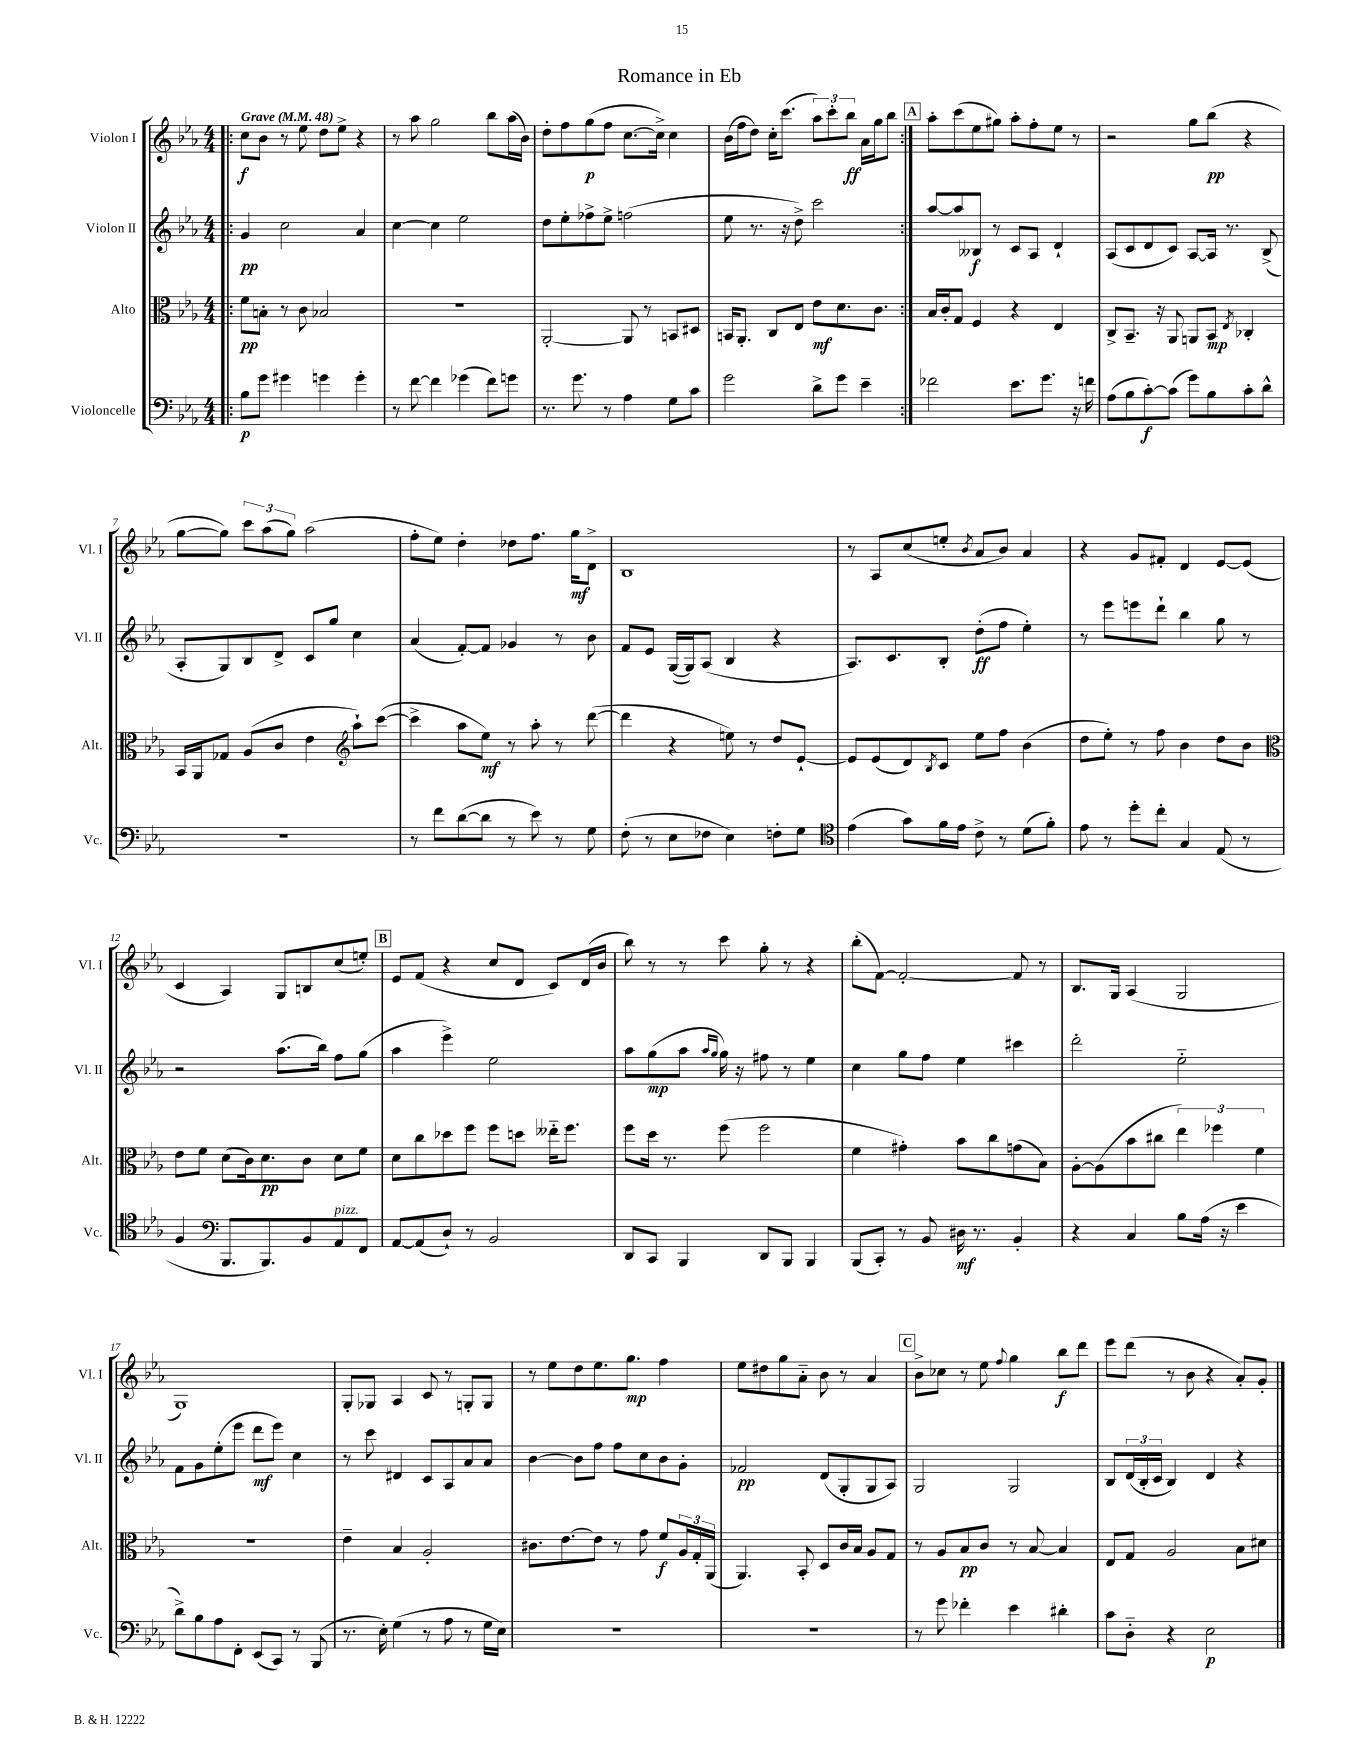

**kern	**dynam	**kern	**dynam	**kern	**dynam	**kern	**dynam
*part4	*part4	*part3	*part3	*part2	*part2	*part1	*part1
*staff4	*staff4	*staff3	*staff3	*staff2	*staff2	*staff1	*staff1
*I"Violoncelle	*	*I"Alto	*	*I"Violon II	*	*I"Violon I	*
*I'Vc.	*	*I'Alt.	*	*I'Vl. II	*	*I'Vl. I	*
*clefF4	*	*clefC3	*	*clefG2	*	*clefG2	*
*k[b-e-a-]	*	*k[b-e-a-]	*	*k[b-e-a-]	*	*k[b-e-a-]	*
*M4/4	*	*M4/4	*	*M4/4	*	*M4/4	*
*MM48	*	*MM48	*	*MM48	*	*MM48	*
=1!|:	=1!|:	=1!|:	=1!|:	=1!|:	=1!|:	=1!|:	=1!|:
!	!	!	!	!	!	!LO:TX:a:B:t=Grave	!
8B-\L	p	8f\L	pp	4g/	pp	8cc\L	f
8g\J	.	8Bn'\J	.	.	.	8b-\J	.
4g#X\	.	8r	.	2cc\	.	8r	.
.	.	8c\	.	.	.	8ee-\	.
4gn\	.	2B-X/	.	.	.	8dd\L	.
.	.	.	.	.	.	8ee-^\J	.
4g'\	.	.	.	4a-/	.	4r	.
=2	=2	=2	=2	=2	=2	=2	=2
8r	.	1r	.	[4cc\	.	8r	.
[8f\	.	.	.	.	.	8aa-\	.
4f\]	.	.	.	4cc\]	.	2gg\	.
(4g-X\	.	.	.	2ee-\	.	.	.
8f\L)	.	.	.	.	.	8bb-\L	.
8gn\J	.	.	.	.	.	(16aa-\L	.
.	.	.	.	.	.	16b-\JJ)	.
=3	=3	=3	=3	=3	=3	=3	=3
8.r	.	[2AA-'/	.	8dd\L	.	8dd'\L	.
.	.	.	.	8ee-'\	.	8ff\	.
8.g\	.	.	.	.	.	.	.
.	.	.	.	8ff-X^\	.	(8gg\	p
8r	.	.	.	8ee-^\J	.	8ff\J	.
4A-\	.	8AA-/]	.	(2ffn\	.	[8.cc\L	.
.	.	8r	.	.	.	.	.
.	.	.	.	.	.	16cc^\Jk])	.
8G\L	.	8BBn/L	.	.	.	4cc\	.
8c\J	.	8D#X/J	.	.	.	.	.
=4	=4	=4	=4	=4	=4	=4	=4
2g\	.	16BBn/KL	.	8ee-\	.	(16b-\LL	.
.	.	8.AA-'/J	.	.	.	16ff\J	.
.	.	.	.	8.r	.	8dd\J)	.
.	.	8C/L	.	.	.	16cc'\KL	.
.	.	.	.	16r	.	(8.ccc\J	.
.	.	8E-/J	.	8dd^\)	.	.	.
8d^\L	.	8e-\L	mf	2ccc\	.	12aa-\L)	.
.	.	.	.	.	.	12ccc'\	.
8g\J	.	8.d\	.	.	.	.	.
.	.	.	.	.	.	12bb-\J	ff
4e-~\	.	.	.	.	.	16a-\LL	.
.	.	8.c\J	.	.	.	16gg\J	.
.	.	.	.	.	.	8bb-\J	.
!!LO:REH:place=s1:t=A
=5:|!	=5:|!	=5:|!	=5:|!	=5:|!	=5:|!	=5:|!	=5:|!
2f-X\	.	16B-/LL	.	[8aa-/L	.	8aa-'\L	.
.	.	16c'/J	.	.	.	.	.
.	.	8G/J	.	8aa-/]	.	(8ccc\	.
.	.	4F/	.	8B--X/J	f	8ee-\	.
.	.	.	.	8r	.	8gg#X\J)	.
8.e-\L	.	4r	.	8c/L	.	8aa-'\L	.
.	.	.	.	8A-/J	.	8ff'\	.
8.g\J	.	.	.	.	.	.	.
.	.	4E-/	.	4d`/	.	8ee-\J	.
16r	.	.	.	.	.	8r	.
16fn\	.	.	.	.	.	.	.
=6	=6	=6	=6	=6	=6	=6	=6
(8A-\L	.	8C^/L	.	(8A-/L	.	2r	.
8B-\	.	8.BB-~/J	.	8c/	.	.	.
[8c'\)	f	.	.	8d/	.	.	.
.	.	16r	.	.	.	.	.
(8c\J]	.	8AA-/	.	8c/J)	.	.	.
8g\L)	.	8AAn/L	.	[8A-/L	.	8gg\L	.
8B-\	.	8BB-/J	mp	16A-/Jk]	.	(8bb-\J	pp
.	.	.	.	8.r	.	.	.
.	.	8qE-/	.	.	.	.	.
8c'\	.	4C-X'/	.	.	.	4r	.
8d^^\J	.	.	.	(8B-^/	.	.	.
!!LO:LB:g=z
=7	=7	=7	=7	=7	=7	=7	=7
1r	.	16BB-/LL	.	8A-'/L	.	[8gg\L	.
.	.	16AA-/J	.	.	.	.	.
.	.	8G-X/J	.	8G/)	.	8gg\J])	.
.	.	(8A-/L	.	8B-/	.	12ccc\L	.
.	.	.	.	.	.	(12aa-\	.
.	.	8c/J	.	8d^/J	.	.	.
.	.	.	.	.	.	12gg\J)	.
.	.	4e-\	.	8c/L	.	(2aa-\	.
.	.	.	.	8gg/J	.	.	.
*	*	*clefG2	*	*	*	*	*
.	.	8aa-`\L)	.	4cc\	.	.	.
.	.	([8ccc\J	.	.	.	.	.
=8	=8	=8	=8	=8	=8	=8	=8
8r	.	4ccc^\]	.	(4a-/	.	8ff'\L	.
8f\L	.	.	.	.	.	8ee-\J)	.
([8d\	.	8aa-\L	.	[8f'/L)	.	4dd'\	.
8d\J]	.	8ee-\J)	mf	8f/J]	.	.	.
8r	.	8r	.	4g-X/	.	8dd-X\L	.
8e-\)	.	8aa-'\	.	.	.	8.ff\J	.
8r	.	8r	.	8r	.	.	.
.	.	.	.	.	.	16gg\KL	mf
8G\	.	([8ddd\	.	8b-\	.	8d^\J	.
=9	=9	=9	=9	=9	=9	=9	=9
(8F'\	.	4ddd\]	.	8f/L	.	1B-	.
8r	.	.	.	8e-/J	.	.	.
8E-\L	.	4r	.	([16G/LL	.	.	.
.	.	.	.	16G/J])	.	.	.
8F-X\J	.	.	.	(8A-/J	.	.	.
4E-\)	.	8een\)	.	4B-/	.	.	.
.	.	8r	.	.	.	.	.
8Fn'\L	.	8dd/L	.	4r	.	.	.
8G\J	.	[8e-`/J	.	.	.	.	.
=10	=10	=10	=10	=10	=10	=10	=10
*clefC4	*	*	*	*	*	*	*
(4e-\	.	8e-/L]	.	8.A-/L)	.	8r	.
.	.	(8e-/	.	.	.	8A-/L	.
.	.	.	.	8.c/	.	.	.
8g\L)	.	8d/)	.	.	.	(8cc/	.
.	.	8qB-/	.	.	.	.	.
16f\L	.	8c/J	.	8B-'/J	.	8een'/J	.
16e-\JJ	.	.	.	.	.	.	.
.	.	.	.	.	.	8qb-/	.
8c^\	.	8ee-\L	.	(8dd'\L	ff	8a-/L	.
8r	.	8ff\J	.	8ff\J	.	8b-/J)	.
(8d\L	.	(4b-\	.	4ee-'\)	.	4a-/	.
8f'\J)	.	.	.	.	.	.	.
=11	=11	=11	=11	=11	=11	=11	=11
8e-\	.	8dd\L	.	8r	.	4r	.
8r	.	8ee-'\J)	.	8eee-\L	.	.	.
8dd'\L	.	8r	.	8eeen\	.	8g/L	.
8cc'\J	.	8ff\	.	8ddd`\J	.	8f#X'/J	.
4G/	.	4b-\	.	4bb-\	.	4d/	.
(8E-/	.	8dd\L	.	8gg\	.	[8e-/L	.
8r	.	8b-\J	.	8r	.	(8e-/J]	.
!!LO:LB:g=z
=12	=12	=12	=12	=12	=12	=12	=12
*	*	*clefC3	*	*	*	*	*
4F/	.	8e-\L	.	2r	.	4c/	.
.	.	8f\J	.	.	.	.	.
*clefF4	*	*	*	*	*	*	*
8.BBB-/L	.	(8d\L	.	.	.	4A-/)	.
.	.	16c\k)	.	.	.	.	.
8.BBB-/)	.	8.d\	pp	.	.	.	.
.	.	.	.	(8.aa-\L	.	8G/L	.
8BB-/	.	8c\J	.	.	.	8Bn/	.
.	.	.	.	16bb-\Jk)	.	.	.
!LO:TX:a:i:t=pizz.	!	!	!	!	!	!	!
8AA-/	.	8d\L	.	8ff\L	.	(8cc/	.
8FF/J	.	8f\J	.	(8gg\J	.	8een'/J)	.
!!LO:REH:place=s1:t=B
=13	=13	=13	=13	=13	=13	=13	=13
[8AA-/L	.	8d\L	.	4aa-\	.	8e-/L	.
(8AA-/]	.	8cc\	.	.	.	(8f/J	.
8D`/J)	.	8dd-X\	.	4eee-^\)	.	4r	.
8r	.	8ff\J	.	.	.	.	.
2BB-/	.	8ff\L	.	2ee-\	.	8cc/L	.
.	.	8ddn\J	.	.	.	8d/J	.
.	.	16ee--X\KL	.	.	.	8c/L)	.
.	.	8.ff\J	.	.	.	.	.
.	.	.	.	.	.	(16d/L	.
.	.	.	.	.	.	16b-/JJ	.
=14	=14	=14	=14	=14	=14	=14	=14
8DD/L	.	8ff\L	.	8aa-\L	.	8bb-\)	.
8CC/J	.	16dd\Jk	.	(8gg\	mp	8r	.
.	.	8.r	.	.	.	.	.
4BBB-/	.	.	.	8aa-\J	.	8r	.
.	.	.	.	16qqaa-/LL	.	.	.
.	.	.	.	16qqgg/JJ	.	.	.
.	.	(8ff\	.	16gg\)	.	8ccc\	.
.	.	.	.	16r	.	.	.
8DD/L	.	2ff\	.	8ff#X\	.	8gg'\	.
8BBB-/J	.	.	.	8r	.	8r	.
4BBB-/	.	.	.	4ee-\	.	4r	.
=15	=15	=15	=15	=15	=15	=15	=15
(8BBB-/L	.	4f\	.	4cc\	.	(8bb-'\L	.
8CC'/J)	.	.	.	.	.	[8f\J)	.
8r	.	4g#X'\)	.	8gg\L	.	2f'/_	.
8BB-/	.	.	.	8ff\J	.	.	.
16D#X\	mf	8b-\L	.	4ee-\	.	.	.
8.r	.	.	.	.	.	.	.
.	.	8cc\	.	.	.	.	.
4BB-'/	.	(8gn\	.	4ccc#X\	.	8f/]	.
.	.	8B-\J)	.	.	.	8r	.
=16	=16	=16	=16	=16	=16	=16	=16
4r	.	[8A-'\L	.	2ddd'\	.	8.B-/L	.
.	.	(8A-\]	.	.	.	.	.
.	.	.	.	.	.	16G/Jk	.
4C/	.	8b-\	.	.	.	(4A-/	.
.	.	8cc#X\J	.	.	.	.	.
8B-\L	.	6ee-\)	.	2ee-\	.	2G/	.
(16A-\Jk	.	.	.	.	.	.	.
.	.	6ff-X\	.	.	.	.	.
16r	.	.	.	.	.	.	.
4e-\	.	.	.	.	.	.	.
.	.	6f\	.	.	.	.	.
!!LO:LB:g=z
=17	=17	=17	=17	=17	=17	=17	=17
8d^\L)	.	1r	.	8f\L	.	1G)	.
8B-\	.	.	.	8g\	.	.	.
8A-\	.	.	.	(8ee-'\	.	.	.
8FF'\J	.	.	.	8eee-\J	.	.	.
(8EE-/L	.	.	.	8ddd\L	mf	.	.
8CC/J)	.	.	.	8eee-\J)	.	.	.
8r	.	.	.	4cc\	.	.	.
(8BBB-/	.	.	.	.	.	.	.
=18	=18	=18	=18	=18	=18	=18	=18
8.r	.	4e-~\	.	8r	.	8G'/L	.
.	.	.	.	8ccc\	.	8G-X/J	.
16E-'\)	.	.	.	.	.	.	.
(4G\	.	4B-/	.	4d#X/	.	4A-/	.
8r	.	2A-'/	.	8c/L	.	8c/	.
8A-\	.	.	.	8A-/	.	8r	.
8r	.	.	.	8a-/	.	8Gn'/L	.
16G\LL	.	.	.	8a-/J	.	8G/J	.
16E-\JJ)	.	.	.	.	.	.	.
=19	=19	=19	=19	=19	=19	=19	=19
1r	.	8.c#X\L	.	[4b-\	.	8r	.
.	.	.	.	.	.	8ee-\L	.
.	.	[8.e-\	.	.	.	.	.
.	.	.	.	8b-\L]	.	8dd\	.
.	.	8e-\J]	.	8ff\J	.	8.ee-\	.
.	.	8r	.	8ff\L	.	.	.
.	.	.	.	.	.	8.gg\J	mp
.	.	8g\	.	8cc\	.	.	.
.	.	8f/L	f	8b-\	.	4ff\	.
.	.	24A-/L	.	8g'\J	.	.	.
.	.	24G'/	.	.	.	.	.
.	.	(24AA-/JJ	.	.	.	.	.
=20	=20	=20	=20	=20	=20	=20	=20
1r	.	4.AA-/)	.	2f-X/	pp	8ee-\L	.
.	.	.	.	.	.	8dd#X\	.
.	.	.	.	.	.	8gg\	.
.	.	8BB-'/	.	.	.	8a-\J	.
.	.	8D/L	.	(8d/L	.	8b-\	.
.	.	16c/L	.	8G'/	.	8r	.
.	.	16B-/JJ	.	.	.	.	.
.	.	8A-/L	.	8G/	.	4a-/	.
.	.	8G/J	.	8A-/J)	.	.	.
!!LO:REH:place=s1:t=C
=21	=21	=21	=21	=21	=21	=21	=21
8r	.	8r	.	2G/	.	8b-^\L	.
8g\	.	8A-/L	.	.	.	8cc-X\J	.
4f-X'\	.	8B-/	pp	.	.	8r	.
.	.	8c/J	.	.	.	8ee-\	.
.	.	.	.	.	.	8qqff/	.
4e-\	.	8r	.	2G/	.	4gg\	.
.	.	[8B-/	.	.	.	.	.
4d#X'\	.	4B-/]	.	.	.	8bb-\L	f
.	.	.	.	.	.	8ddd\J	.
=22	=22	=22	=22	=22	=22	=22	=22
8c\L	.	8E-/L	.	8B-/L	.	8eee-\L	.
8D\J	.	8G/J	.	(24d/L	.	(8ddd\J	.
.	.	.	.	24B-'/	.	.	.
.	.	.	.	24c/JJ	.	.	.
4r	.	2A-/	.	4B-/)	.	8r	.
.	.	.	.	.	.	8b-\	.
2E-\	p	.	.	4d/	.	4r	.
.	.	8B-\L	.	4r	.	8a-'/L)	.
.	.	8d#X\J	.	.	.	8g'/J	.
==	==	==	==	==	==	==	==
*-	*-	*-	*-	*-	*-	*-	*-
